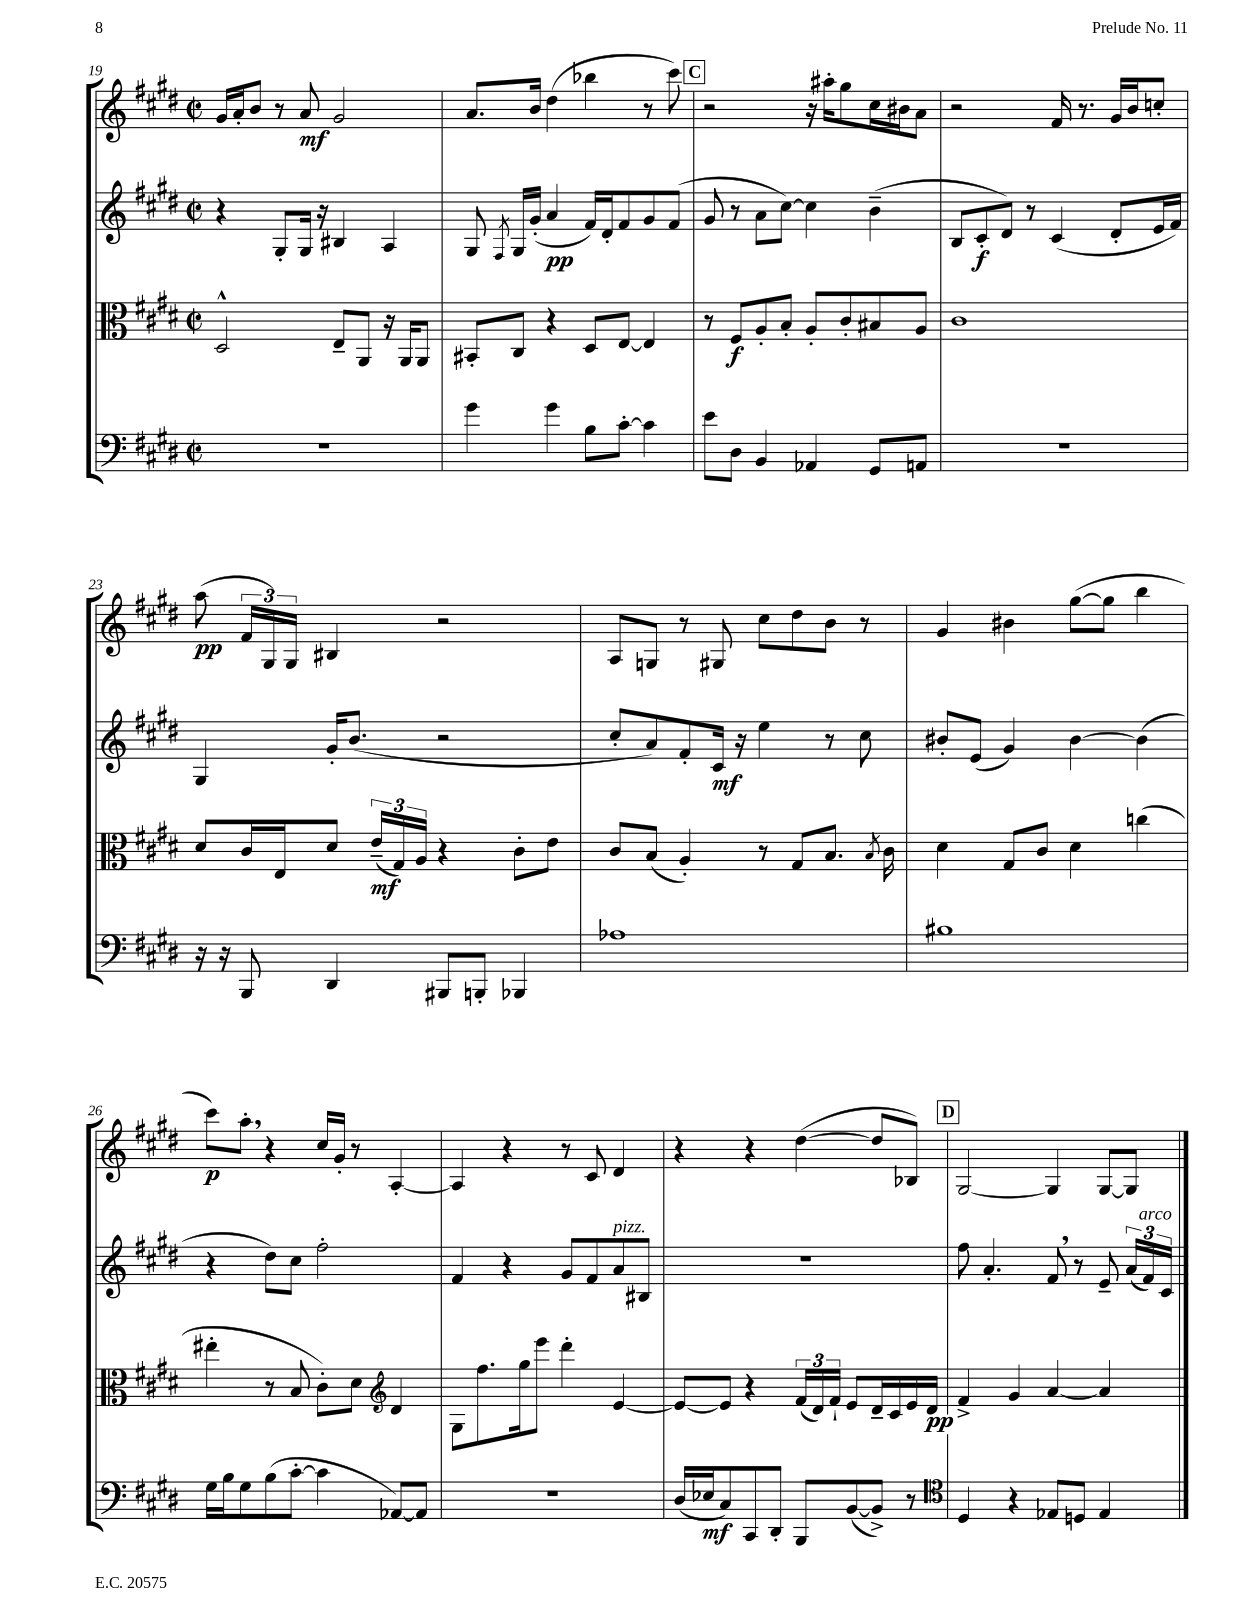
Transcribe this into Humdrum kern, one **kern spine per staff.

**kern	**dynam	**kern	**dynam	**kern	**dynam	**kern	**dynam
*part4	*part4	*part3	*part3	*part2	*part2	*part1	*part1
*staff4	*staff4	*staff3	*staff3	*staff2	*staff2	*staff1	*staff1
*clefF4	*	*clefC3	*	*clefG2	*	*clefG2	*
*k[f#c#g#d#]	*	*k[f#c#g#d#]	*	*k[f#c#g#d#]	*	*k[f#c#g#d#]	*
*M2/2	*	*M2/2	*	*M2/2	*	*M2/2	*
*met(c|)	*	*met(c|)	*	*met(c|)	*	*met(c|)	*
=19	=19	=19	=19	=19	=19	=19	=19
1r	.	2D#^^/	.	4r	.	16g#/LL	.
.	.	.	.	.	.	16a'/J	.
.	.	.	.	.	.	8b/J	.
.	.	.	.	8G#'/L	.	8r	.
.	.	.	.	16G#/Jk	.	8a/	mf
.	.	.	.	16r	.	.	.
.	.	8E~/L	.	4B#X/	.	2g#/	.
.	.	8AA/J	.	.	.	.	.
.	.	16r	.	4A/	.	.	.
.	.	16AA/KL	.	.	.	.	.
.	.	8AA/J	.	.	.	.	.
=20	=20	=20	=20	=20	=20	=20	=20
4g#\	.	8BB#X'/L	.	8G#/	.	8.a/L	.
.	.	.	.	8qF#/	.	.	.
.	.	8C#/J	.	16G#/LL	.	.	.
.	.	.	.	(16g#'/JJ	.	16b/Jk	.
4g#\	.	4r	.	4a/	pp	(4dd#\	.
8B\L	.	8D#/L	.	16f#/LL)	.	4bb-X\	.
.	.	.	.	16d#'/J	.	.	.
[8c#'\J	.	[8E/J	.	8f#/	.	.	.
4c#\]	.	4E/]	.	8g#/	.	8r	.
.	.	.	.	(8f#/J	.	8ccc#\)	.
!!LO:REH:place=s1:t=C
=21	=21	=21	=21	=21	=21	=21	=21
8e\L	.	8r	.	8g#/	.	2r	.
8D#\J	.	8F#/L	f	8r	.	.	.
4BB/	.	8A'/	.	8a\L	.	.	.
.	.	8B'/J	.	[8cc#\J)	.	.	.
4AA-X/	.	8A'/L	.	4cc#\]	.	16r	.
.	.	.	.	.	.	16aa#X'\KL	.
.	.	8c#'/	.	.	.	8gg#\	.
8GG#/L	.	8B#X/	.	(4b~\	.	16cc#\L	.
.	.	.	.	.	.	16b#X\J	.
8AAn/J	.	8A/J	.	.	.	8a\J	.
=22	=22	=22	=22	=22	=22	=22	=22
1r	.	1c#	.	8B/L	.	2r	.
.	.	.	.	8c#'/	f	.	.
.	.	.	.	8d#/J)	.	.	.
.	.	.	.	8r	.	.	.
.	.	.	.	(4c#/	.	16f#/	.
.	.	.	.	.	.	8.r	.
.	.	.	.	8d#'/L	.	16g#/LL	.
.	.	.	.	.	.	16b/J	.
.	.	.	.	16e/L	.	8ccn'/J	.
.	.	.	.	16f#/JJ)	.	.	.
!!LO:LB:g=z
=23	=23	=23	=23	=23	=23	=23	=23
16r	.	8d#/L	.	4G#/	.	(8aa\	pp
16r	.	.	.	.	.	.	.
8BBB/	.	16c#/L	.	.	.	24f#/LL	.
.	.	.	.	.	.	24G#/)	.
.	.	16E/J	.	.	.	.	.
.	.	.	.	.	.	24G#/JJ	.
4DD#/	.	8d#/J	.	16g#'/KL	.	4B#X/	.
.	.	.	.	(8.b/J	.	.	.
.	.	(24e~/LL	mf	.	.	.	.
.	.	24G#/)	.	.	.	.	.
.	.	24A/JJ	.	.	.	.	.
8BBB#X/L	.	4r	.	2r	.	2r	.
8BBBn'/J	.	.	.	.	.	.	.
4BBB-X/	.	8c#'\L	.	.	.	.	.
.	.	8e\J	.	.	.	.	.
=24	=24	=24	=24	=24	=24	=24	=24
1A-X	.	8c#/L	.	8cc#'/L	.	8A/L	.
.	.	(8B/J	.	8a/)	.	8Gn/J	.
.	.	4A'/)	.	8f#'/	.	8r	.
.	.	.	.	16c#/Jk	mf	8G#X/	.
.	.	.	.	16r	.	.	.
.	.	8r	.	4ee\	.	8cc#\L	.
.	.	8G#/L	.	.	.	8dd#\	.
.	.	8.B/J	.	8r	.	8b\J	.
.	.	.	.	8cc#\	.	8r	.
.	.	8qB/	.	.	.	.	.
.	.	16c#\	.	.	.	.	.
=25	=25	=25	=25	=25	=25	=25	=25
1B#X	.	4d#\	.	8b#X'/L	.	4g#/	.
.	.	.	.	(8e/J	.	.	.
.	.	8G#/L	.	4g#/)	.	4b#X\	.
.	.	8c#/J	.	.	.	.	.
.	.	4d#\	.	[4b#\	.	([8gg#\L	.
.	.	.	.	.	.	8gg#\J]	.
.	.	(4ccn\	.	(4b#\]	.	4bb\	.
!!LO:LB:g=z
=26	=26	=26	=26	=26	=26	=26	=26
16G#\LL	.	4ee#X'\	.	4r	.	8ccc#\L)	p
16B\J	.	.	.	.	.	.	.
8G#\	.	.	.	.	.	8aa',\J	.
(8B\	.	8r	.	8dd#\L)	.	4r	.
[8c#'\J	.	8B/	.	8cc#\J	.	.	.
4c#\]	.	8c#'\L)	.	2ff#'\	.	16cc#/LL	.
.	.	.	.	.	.	16g#'/JJ	.
.	.	8d#\J	.	.	.	8r	.
*	*	*clefG2	*	*	*	*	*
[8AA-X/L)	.	4d#/	.	.	.	[4A'/	.
8AA-/J]	.	.	.	.	.	.	.
=27	=27	=27	=27	=27	=27	=27	=27
1r	.	8G#\L	.	4f#/	.	4A/]	.
.	.	8.ff#\	.	.	.	.	.
.	.	.	.	4r	.	4r	.
.	.	16gg#\k	.	.	.	.	.
.	.	8eee\J	.	.	.	.	.
.	.	4ddd#'\	.	8g#/L	.	8r	.
.	.	.	.	8f#/	.	8c#/	.
!	!	!	!	!LO:TX:a:i:t=pizz.	!	!	!
.	.	[4e/	.	8a/	.	4d#/	.
.	.	.	.	8B#X/J	.	.	.
=28	=28	=28	=28	=28	=28	=28	=28
(16D#/LL	.	8e/L_	.	1r	.	4r	.
16E-X/J	mf	.	.	.	.	.	.
8C#/)	.	8e/J]	.	.	.	.	.
8CC#/	.	4r	.	.	.	4r	.
8DD#'/J	.	.	.	.	.	.	.
8BBB/L	.	(24f#/LL	.	.	.	([4dd#\	.
.	.	24d#/)	.	.	.	.	.
.	.	24f#`/JJ	.	.	.	.	.
([8BB/	.	8e/L	.	.	.	.	.
8BB^/J])	.	16d#~/L	.	.	.	8dd#/L]	.
.	.	16c#/	.	.	.	.	.
8r	.	16e/	.	.	.	8B-X/J)	.
.	.	16d#/JJ	pp	.	.	.	.
!!LO:REH:place=s1:t=D
=29	=29	=29	=29	=29	=29	=29	=29
*clefC4	*	*	*	*	*	*	*
4D#/	.	4f#^/	.	8ff#\	.	[2G#/	.
.	.	.	.	4.a'/	.	.	.
4r	.	4g#/	.	.	.	.	.
8E-X/L	.	[4a/	.	8f#,/	.	4G#/]	.
8Dn/J	.	.	.	8r	.	.	.
4E-/	.	4a/]	.	8e~/	.	[8G#/L	.
.	.	.	.	(24a/LL	.	8G#/J]	.
!	!	!	!	!LO:TX:a:i:t=arco	!	!	!
.	.	.	.	24f#/)	.	.	.
.	.	.	.	24c#/JJ	.	.	.
==	==	==	==	==	==	==	==
*-	*-	*-	*-	*-	*-	*-	*-
